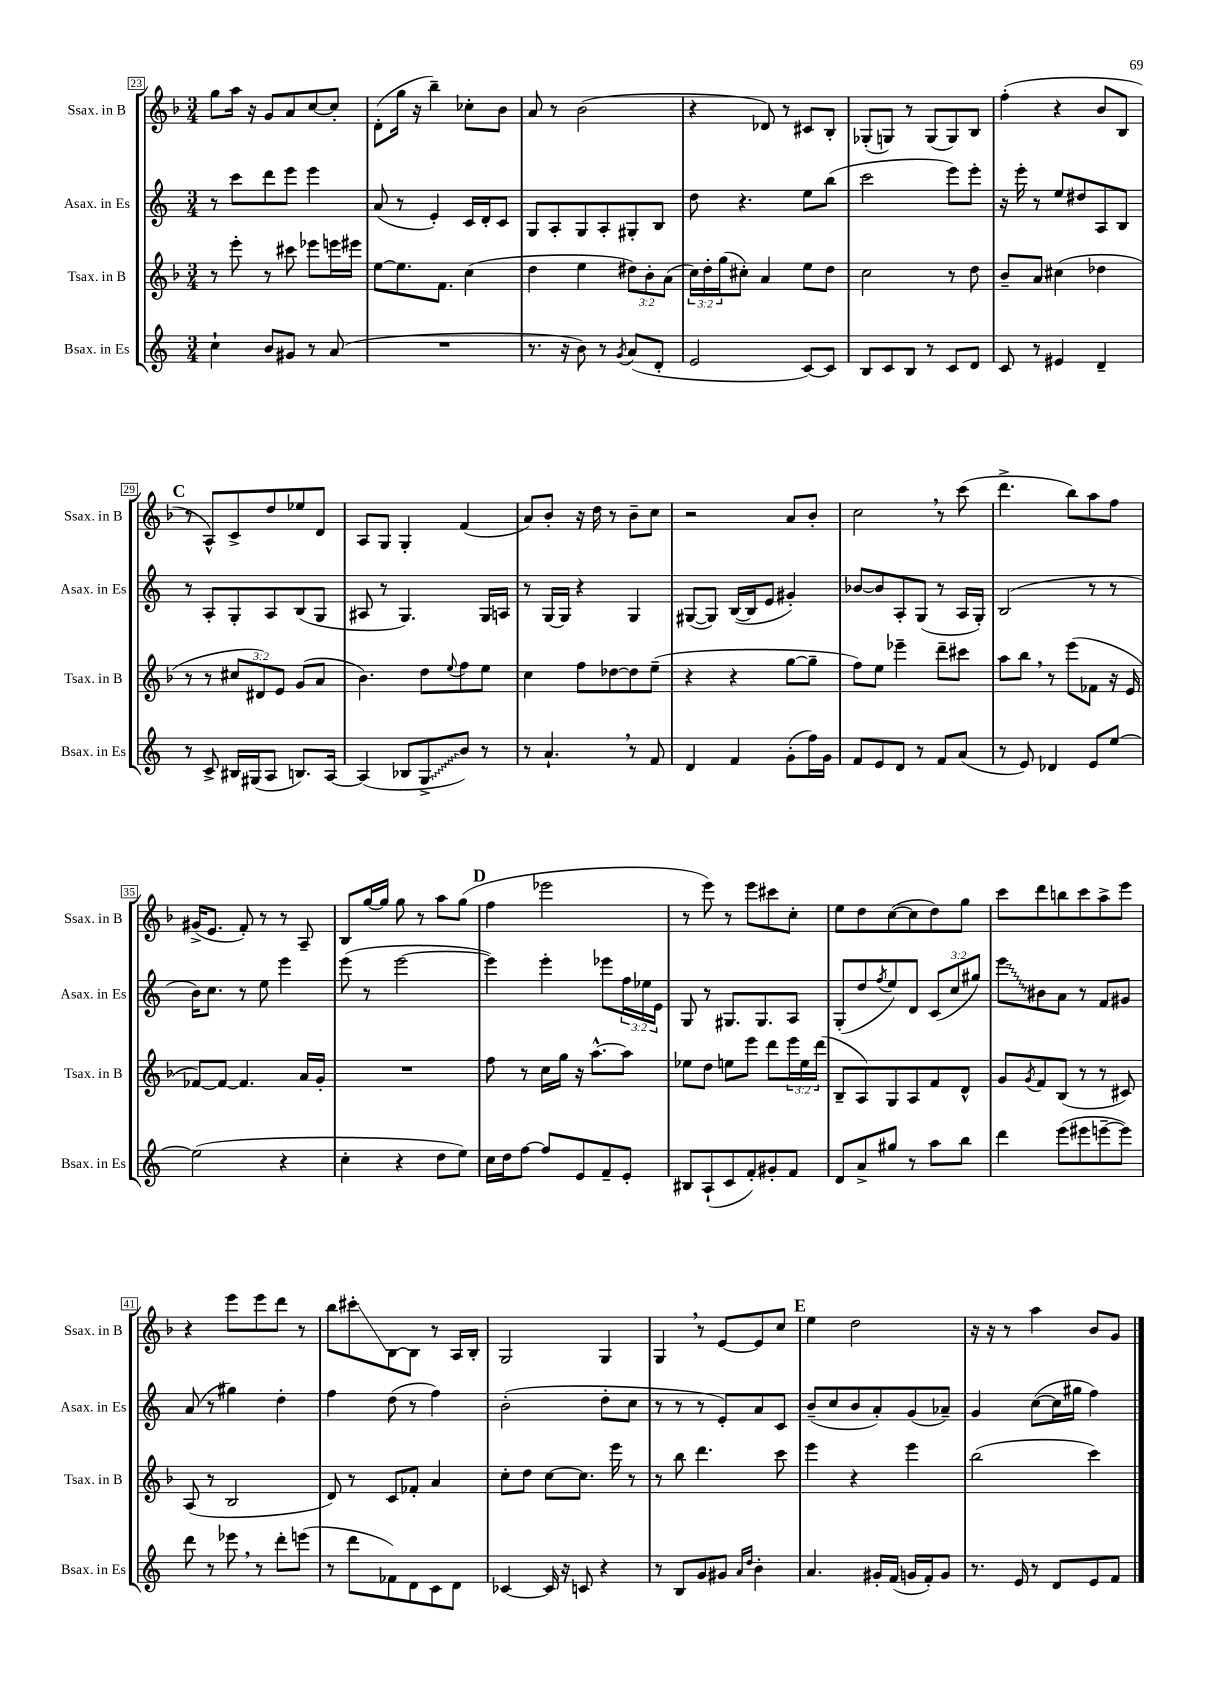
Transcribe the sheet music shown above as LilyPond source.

<<
\new StaffGroup <<
\new Staff = "s0" \with { instrumentName = "Ssax. in B" shortInstrumentName = "Ssax. in B" } {
    \clef treble \key f \major \numericTimeSignature \time 3/4
    g''8 a''16 r16 g'8 a'8 c''8~ c''8-. |
    d'8-.( g''16 r16 bes''4--) ces''8-. bes'8 |
    a'8 r8 bes'2( |
    r4 des'8) r8 cis'8 bes8-. |
    ges8-.( g8) r8 g8( g8) bes8 |
    f''4-.( r4 bes'8 bes8 |
    \mark \markup { \bold "C" } r8 a8-^) c'8-> d''8 ees''8 d'8 |
    a8 g8 g4-. f'4( |
    a'8) bes'8-. r16 d''16 r8 bes'8-- c''8 |
    r2 a'8 bes'8-. |
    c''2 \breathe r8 c'''8( |
    d'''4.-> bes''8) a''8 f''8 |
    gis'16->( e'8. f'8-.) r8 r8 a8-- |
    bes8 g''16~ g''16 g''8 r8 a''8 g''8( |
    \mark \markup { \bold "D" } f''4 ees'''2 |
    r8 e'''8) r8 e'''8 cis'''8 c''8-. |
    e''8 d''8 c''8~( c''8 d''8) g''8 |
    c'''8 d'''8 b''8 c'''8 a''8-> e'''8 |
    r4 e'''8 e'''8 d'''8 r8 |
    bes''8 cis'''8-.\glissando bes8~ bes8 r8 a16 bes16-. |
    g2 g4 |
    g4 \breathe r8 e'8~ e'8 c''8 |
    \mark \markup { \bold "E" } e''4 d''2 |
    r16 r16 r8 a''4 bes'8 g'8 \bar "|." |
}
\new Staff = "s1" \with { instrumentName = "Asax. in Es" shortInstrumentName = "Asax. in Es" } {
    \clef treble \key c \major \numericTimeSignature \time 3/4 \override Staff.TupletNumber.text = #tuplet-number::calc-fraction-text
    r8 c'''8 d'''8 e'''8 e'''4 |
    a'8( r8 e'4-.) c'16 d'16-. c'8 |
    g8 a8-. g8 a8-. gis8-. b8 |
    d''8 r4. e''8 b''8( |
    c'''2 e'''8) e'''8-. |
    r16 e'''16-. r8 e''8 dis''8 a8 b8 |
    \mark \markup { \bold "C" } r8 a8-. g8-. a8 b8( g8 |
    ais8 r8 g4.) g16 a16 |
    r8 g16~ g16 r4 g4 |
    gis8~( gis8) b16~( b16 e'8 gis'4-.) |
    bes'8~ bes'8 a8-. g8( r8 a16 g16-.) |
    b2( r8 r8 |
    b'16) c''8. r8 e''8 e'''4 |
    e'''8( r8 e'''2~ |
    \mark \markup { \bold "D" } e'''4) e'''4-. ees'''8 \tuplet 3/2 { f''16 ees''16 e'16 } |
    g8 r8 gis8. gis8. a8 |
    g8-.( d''8 \acciaccatura { f''8 } e''8) d'8 \tuplet 3/2 { c'8( c''8 gis''8) } |
    \once \override Glissando.style = #'zigzag e'''8\glissando bis'8 a'8 r8 f'8 gis'8 |
    a'8( r8 gis''4) d''4-. |
    f''4 d''8( r8 f''4) |
    b'2-.( d''8-. c''8 |
    r8 r8 r8 e'8-.) a'8 c'8 |
    \mark \markup { \bold "E" } b'8--( c''8 b'8 a'8-.) g'8( aes'8--) |
    g'4 c''8~( c''16 gis''16 f''4) \bar "|." |
}
\new Staff = "s2" \with { instrumentName = "Tsax. in B" shortInstrumentName = "Tsax. in B" } {
    \clef treble \key f \major \numericTimeSignature \time 3/4 \override Staff.TupletNumber.text = #tuplet-number::calc-fraction-text
    r8 e'''8-. r8 cis'''8 ees'''8 e'''16 eis'''16 |
    e''8~ e''8. f'8. c''4( |
    d''4 e''4 \tuplet 3/2 { dis''8) bes'8-. a'8( } |
    \tuplet 3/2 { c''16) d''16-. g''16( } cis''8-.) a'4 e''8 d''8 |
    c''2 r8 d''8 |
    bes'8-- a'8 cis''4( des''4 |
    \mark \markup { \bold "C" } r8 r8 \tuplet 3/2 { cis''8 dis'8) e'8 } g'8( a'8 |
    bes'4.) d''8 \appoggiatura { e''8 } f''8 e''8 |
    c''4 f''8 des''8~ des''8 e''8--( |
    r4 r4 g''8~ g''8-- |
    f''8) e''8 ees'''4-- d'''8-- cis'''8 |
    a''8 bes''8 \breathe r8 e'''8( fes'8 r16 e'16 |
    fes'8~) fes'8~ fes'4. a'16 g'16-. |
    R2. |
    \mark \markup { \bold "D" } f''8 r8 c''16 g''16 r16 a''8.~-^ a''8 |
    ees''8 d''8 e''8 e'''8 d'''8 \tuplet 3/2 { e'''16 e''16 d'''16( } |
    bes8-- a8) g8 a8 f'8 d'8-^ |
    g'8 \acciaccatura { g'8 } f'8 bes8( r8 r8 cis'8) |
    a8( r8 bes2 |
    d'8) r8 c'8 fes'8-. a'4 |
    c''8-. d''8 c''8~ c''8. e'''16 r8 |
    r8 bes''8 d'''4. c'''8 |
    \mark \markup { \bold "E" } e'''4 r4 e'''4 |
    bes''2( c'''4) \bar "|." |
}
\new Staff = "s3" \with { instrumentName = "Bsax. in Es" shortInstrumentName = "Bsax. in Es" } {
    \clef treble \key c \major \numericTimeSignature \time 3/4
    c''4-! b'8 gis'8 r8 a'8( |
    R2. |
    r8. r16 b'8) r8 \acciaccatura { g'8 } a'8( d'8-. |
    e'2 c'8~) c'8 |
    b8 c'8 b8 r8 c'8 d'8 |
    c'8 r8 eis'4 d'4-- |
    \mark \markup { \bold "C" } r8 c'8-> bis16 gis16( a8 b8.) a16~ |
    a4( bes8 \once \override Glissando.style = #'zigzag g8->\glissando b'8) r8 |
    r8 a'4.-! \breathe r8 f'8 |
    d'4 f'4 g'8-.( f''16) g'16 |
    f'8 e'8 d'8 r8 f'8 a'8( |
    r8 e'8) des'4 e'8 e''8~ |
    e''2( r4 |
    c''4-. r4 d''8 e''8) |
    \mark \markup { \bold "D" } c''16 d''16 f''8~ f''8 e'8 f'8-- e'8-. |
    bis8 a8-!( c'8 f'8-.) gis'8-. f'8 |
    d'8 a'8-> gis''8 r8 a''8 b''8 |
    d'''4 e'''8( eis'''8 e'''8~-- e'''8) |
    d'''8 r8 ees'''8 \breathe r8 d'''8-. e'''8( |
    r8 d'''8 fes'8) d'8 c'8 d'8 |
    ces'4~ ces'16 r16 c'8 r4 |
    r8 b8 g'8 gis'8 \grace { a'16 d''16 } b'4-. |
    \mark \markup { \bold "E" } a'4. gis'16-. f'16( g'16 f'16-.) g'8 |
    r8. e'16 r8 d'8 e'8 f'8 \bar "|." |
}
>>
>>
\layout { \context { \Score currentBarNumber = #23 \override BarNumber.stencil = #(make-stencil-boxer 0.1 0.3 ly:text-interface::print) } }
